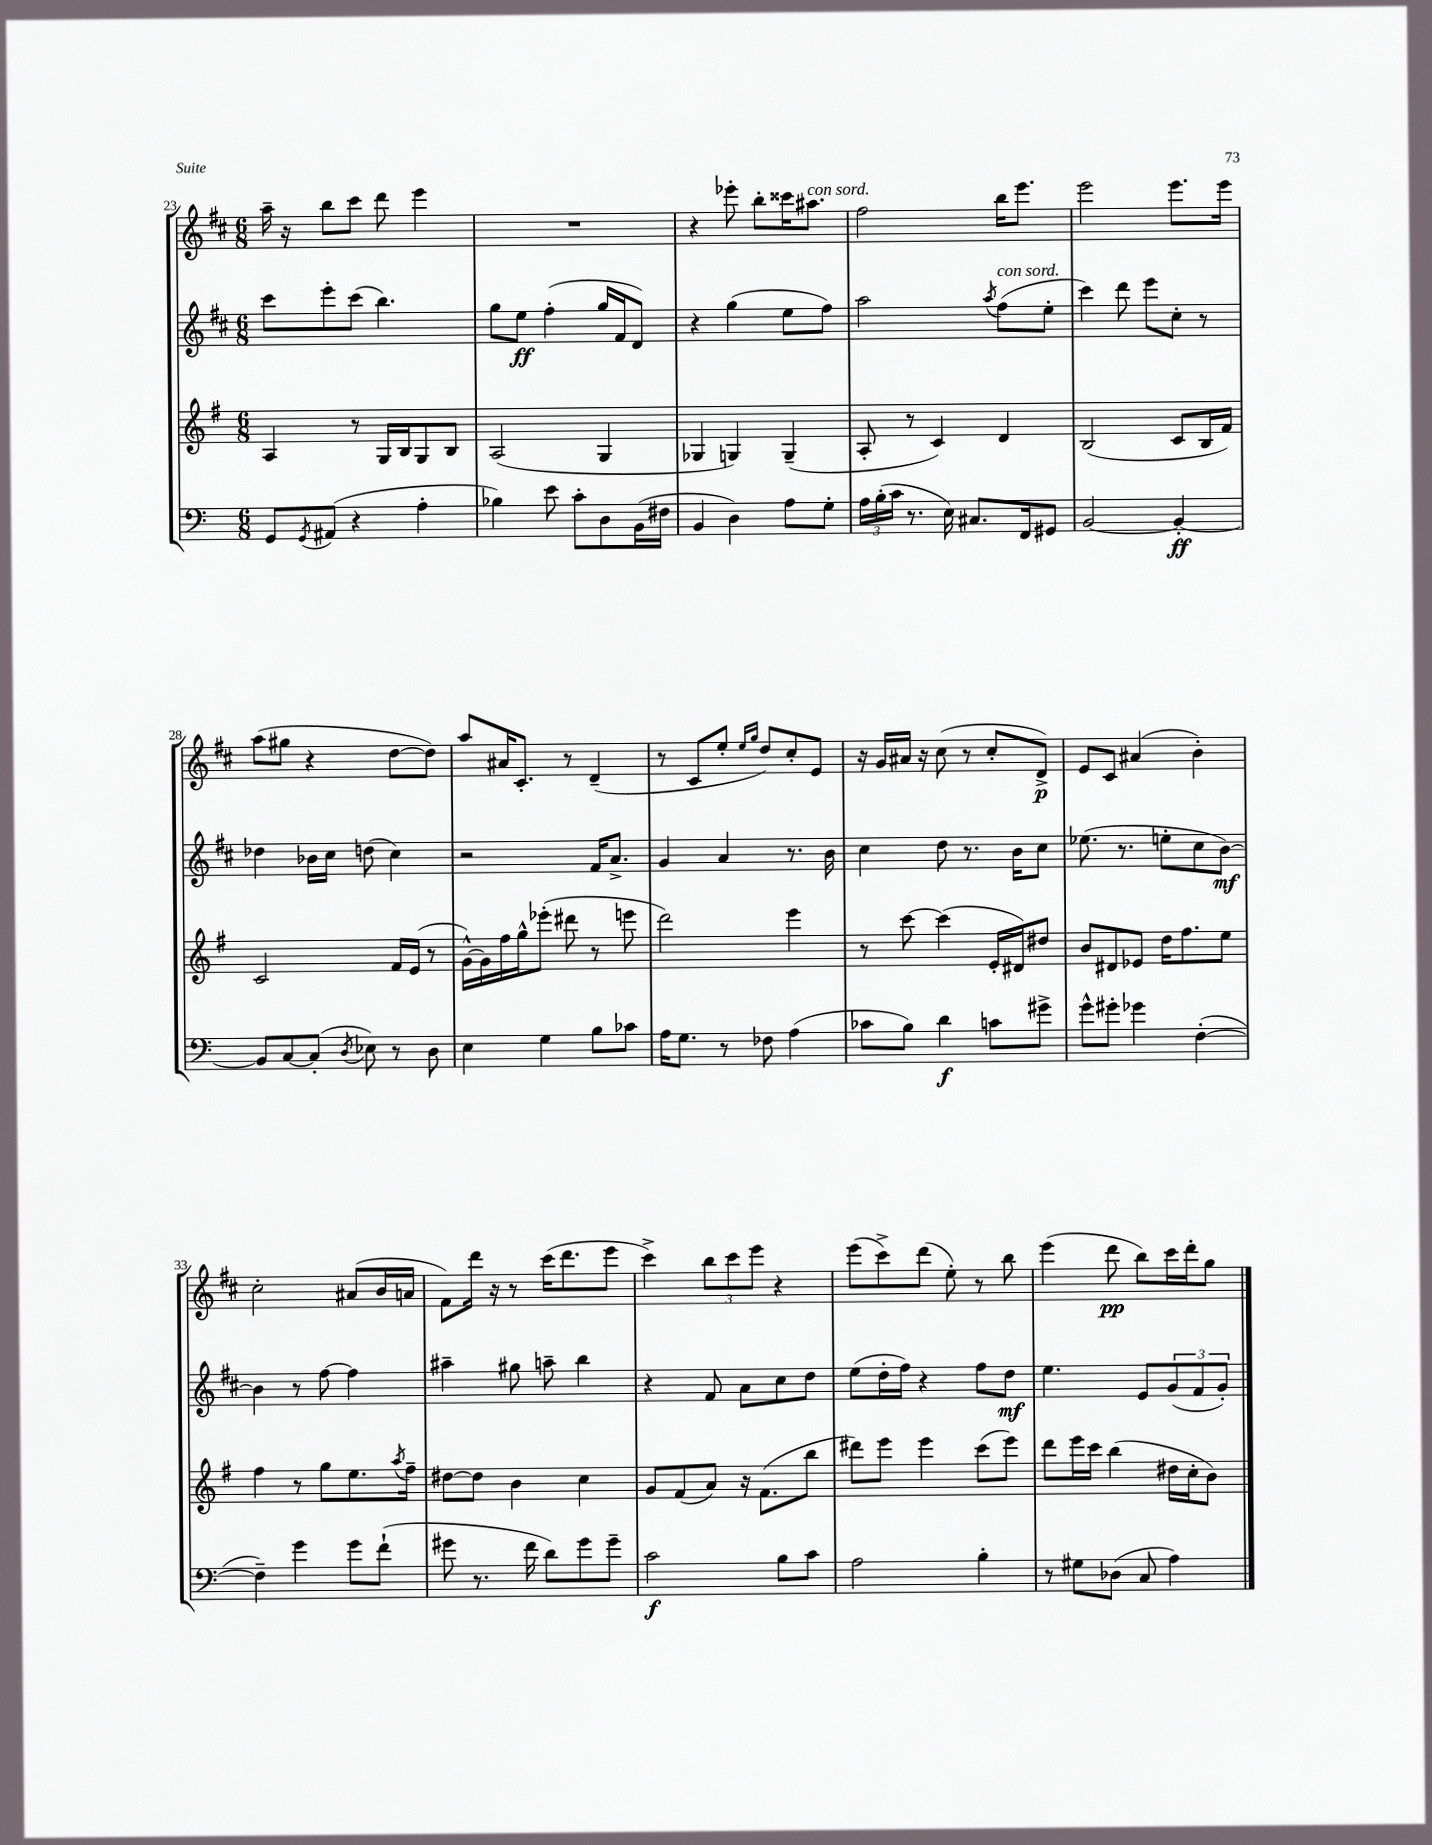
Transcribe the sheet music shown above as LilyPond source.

<<
\new StaffGroup <<
\new Staff = "s0" {
    \clef treble \key d \major \numericTimeSignature \time 6/8
    a''16-- r16 b''8 cis'''8 d'''8 e'''4 |
    R2. |
    r4 ees'''8-. b''8-. cisis'''16 ais''8.^\markup { \italic "con sord." } |
    fis''2 b''16 e'''8. |
    e'''2 e'''8. e'''16 |
    a''8( gis''8 r4 d''8~ d''8) |
    a''8 ais'16 cis'8.-. r8 d'4--( |
    r8 cis'8 e''8-. \grace { e''16 g''16 } d''8) cis''8-. e'8 |
    r16 g'16 ais'16 r16 cis''8( r8 cis''8-. d'8->\p) |
    e'8 cis'8 ais'4( b'4-.) |
    cis''2-. ais'8( b'16 a'16 |
    fis'8) d'''16 r16 r8 cis'''16( d'''8. e'''8 |
    cis'''4->) \tuplet 3/2 { b''8 cis'''8 e'''8 } r4 |
    e'''8( cis'''8->) d'''8( e''8-.) r8 b''8 |
    e'''4( d'''8\pp b''8) cis'''16 d'''16-. g''8 \bar "|." |
}
\new Staff = "s1" {
    \clef treble \key d \major \numericTimeSignature \time 6/8
    cis'''8 e'''8-. cis'''8( b''4.) |
    g''8 e''8\ff fis''4-.( g''16 fis'16 d'8) |
    r4 g''4( e''8 fis''8) |
    a''2 \acciaccatura { a''8 } fis''8^\markup { \italic "con sord." }( e''8-. |
    cis'''4) d'''8 e'''8 cis''8-. r8 |
    des''4 bes'16 cis''16 d''8( cis''4) |
    r2 fis'16 a'8.-> |
    g'4 a'4 r8. b'16 |
    cis''4 d''8 r8. b'16 cis''8 |
    ees''8.( r8. e''8-. cis''8 b'8~\mf) |
    b'4 r8 fis''8~ fis''4 |
    ais''4-- gis''8 a''8-- b''4 |
    r4 fis'8 a'8 cis''8 d''8 |
    e''8( d''16-. fis''16) r4 fis''8 d''8\mf |
    e''4. e'8 \tuplet 3/2 { g'8( fis'8 g'8-.) } \bar "|." |
}
\new Staff = "s2" {
    \clef treble \key g \major \numericTimeSignature \time 6/8
    a4 r8 g16 b16 g8 b8 |
    a2( g4 |
    ges4 g4) g4--( |
    a8-. r8 c'4) d'4 |
    b2( c'8 b16 fis'16) |
    c'2 fis'16 e'16( r8 |
    g'16~-^) g'16 fis''16 g''16-^ ees'''8-.( dis'''8 r8 e'''8 |
    d'''2) e'''4 |
    r8 c'''8~ c'''4( e'16-. dis'16) dis''8 |
    b'8 dis'8 ees'8 d''16 fis''8. e''8 |
    fis''4 r8 g''8 e''8. \acciaccatura { a''8 } fis''16-- |
    dis''8~ dis''8 b'4 c''4 |
    g'8 fis'8( a'8) r16 fis'8.( b''8 |
    dis'''8) e'''8 e'''4 c'''8( e'''8) |
    d'''8 e'''16 c'''16 b''4( dis''16 c''16-. b'8) \bar "|." |
}
\new Staff = "s3" {
    \clef bass \key c \major \numericTimeSignature \time 6/8
    g,8 \acciaccatura { g,8 } ais,8( r4 a4-. |
    bes4) e'8 c'8-. d8 b,16( fis16 |
    b,4 d4) a8 g8-. |
    \tuplet 3/2 { a16 b16-.( c'16 } r8. e16) cis8. f,16 gis,8 |
    b,2~ b,4~-.\ff |
    b,8 c8~ c8-.( \acciaccatura { d8 } ees8) r8 d8 |
    e4 g4 b8 ces'8 |
    a16 g8. r8 fes8 a4( |
    ces'8 b8) d'4\f c'8 gis'8-> |
    g'8-^ gis'8-. ges'4 f4~-.( |
    f4--) g'4 g'8 f'8-!( |
    gis'8 r8. f'16 d'8) gis'8 gis'8-- |
    c'2\f b8 c'8 |
    a2 b4-. |
    r8 gis8 des8( c8 a4) \bar "|." |
}
>>
>>
\layout { \context { \Score currentBarNumber = #23 } }
